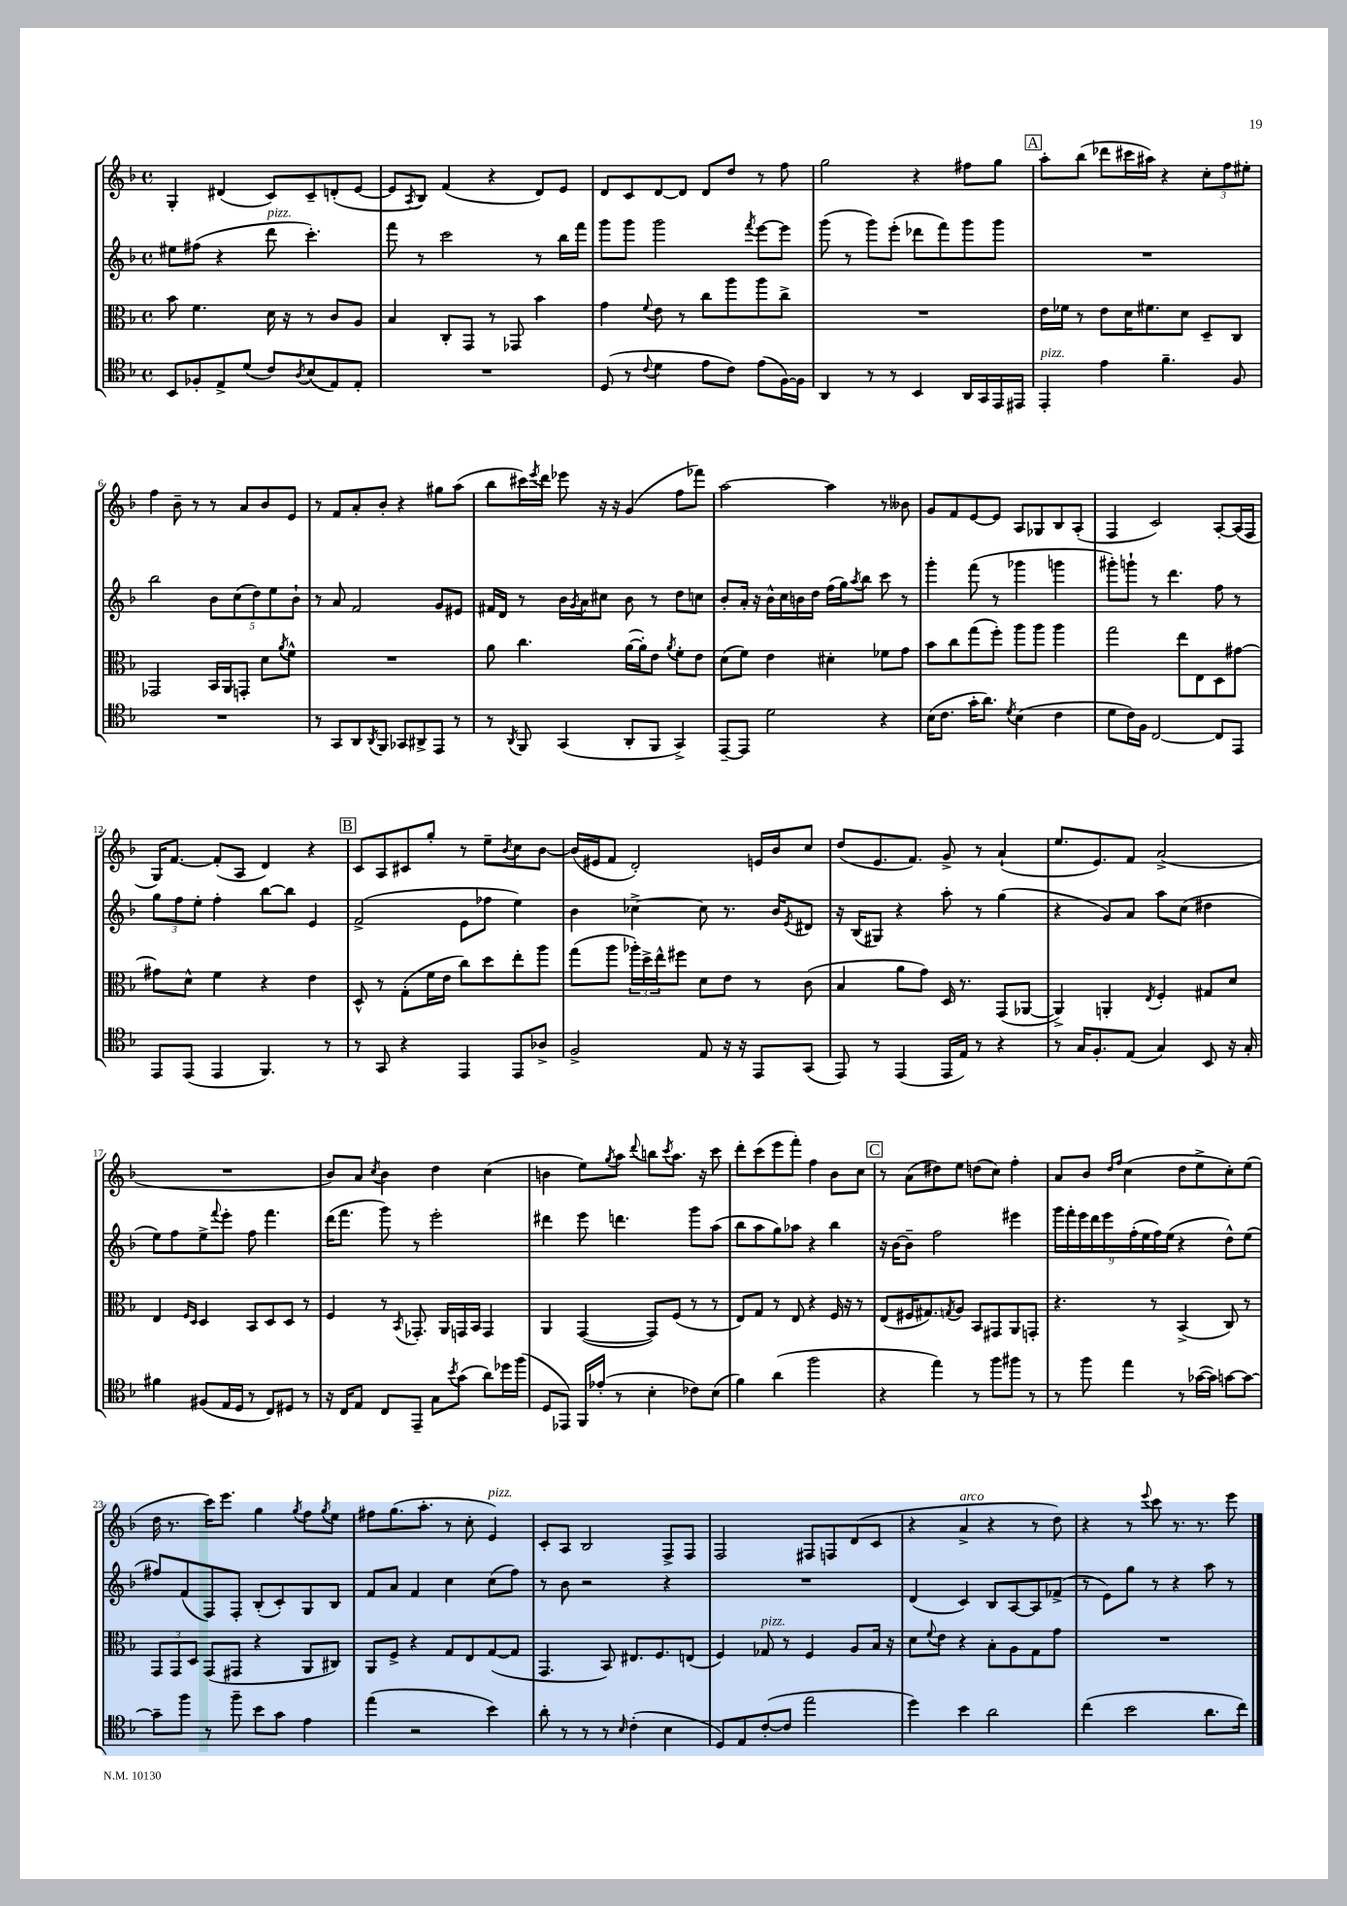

**kern	**kern	**kern	**kern
*part4	*part3	*part2	*part1
*staff4	*staff3	*staff2	*staff1
*clefC4	*clefC3	*clefG2	*clefG2
*k[b-]	*k[b-]	*k[b-]	*k[b-]
*M4/4	*M4/4	*M4/4	*M4/4
*met(c)	*met(c)	*met(c)	*met(c)
=1	=1	=1	=1
8BB-/L	8b-\	8ee#X\L	4G'/
8F-X'/	4.f\	(8ff#X\J	.
8E^/	.	4r	(4d#X/
(8d/J	.	.	.
!	!	!LO:TX:a:i:t=pizz.	!
8c/L)	16d\	8ddd\	8c/L)
.	16r	.	.
8qA/	.	.	.
(8B-/	8r	4.ccc'\)	8c~/
8E/)	8c/L	.	(8dn'/
8E'/J	8A/J	.	[8e/J
=2	=2	=2	=2
1r	4B-/	8fff\	8e/L]
.	.	.	8qA/
.	.	8r	8B-/J)
.	8C'/L	2ccc\	(4f/
.	8GG/J	.	.
.	8r	.	4r
.	8GG-X/	.	.
.	4b-\	8r	8d/L)
.	.	16bb-\LL	8e/J
.	.	16fff\JJ	.
=3	=3	=3	=3
(8D/	4g\	8ggg\L	8d/L
8r	.	8ggg\J	8c/
8qqc/	8qqf/	.	.
4d\	8e\	2ggg\	[8d/
.	8r	.	8d/J]
8e\L	8cc\L	.	8d/L
8c\J)	8aa\	.	8dd/J
.	.	8qfff/	.
(8e\L	8aa\	[8eee\L	8r
[16F\L)	8cc^\J	8eee\J]	8ff\
16F\JJ]	.	.	.
=4	=4	=4	=4
4AA/	1r	(8ggg\	2gg\
.	.	8r	.
8r	.	8ggg\L)	.
8r	.	(8eee'\J	.
4BB-/	.	8ddd-X\L	4r
.	.	8fff\)	.
16AA/LL	.	8ggg\	8ff#X\L
16GG/	.	.	.
16EE/	.	8ggg\J	8gg\J
16EE#X/JJ	.	.	.
!!LO:REH:place=s1:t=A
=5	=5	=5	=5
!LO:TX:a:i:t=pizz.	!	!	!
4EE'/	16e\LL	1r	8aa'\L
.	16f-X\JJ	.	.
.	8r	.	(8bb-\J
4e\	8e\L	.	8ddd-X\L
.	16d\K	.	16ccc#X\L
.	8.f#X\	.	16aa#X\JJ)
4.f~\	.	.	4r
.	8d\J	.	.
.	8D~/L	.	12cc'\L
.	.	.	12ff\
8F/	8C/J	.	.
.	.	.	12ee#X'\J
!!LO:LB:g=z
=6	=6	=6	=6
1r	2GG-X/	2bb-\	4ff\
.	.	.	8b-~\
.	.	.	8r
.	16BB-/LL	10b-\L	8r
.	16AA/J	.	.
.	.	(10cc\	.
.	8GGn'/J	.	8a/L
.	.	10dd\)	.
.	8d\L	.	8b-/
.	.	10ee\	.
.	8qa/	.	.
.	8f^^\J	.	8e/J
.	.	10b-`\J	.
=7	=7	=7	=7
8r	1r	8r	8r
8GG/L	.	8a/	8f/L
8AA/	.	2f/	8a'/
8qAA/	.	.	.
8FF/J	.	.	8b-'/J
8GG-X/L	.	.	4r
8AA#X^/	.	.	.
8EE/J	.	8g/L	8gg#X\L
8r	.	8e#X/J	(8aa\J
=8	=8	=8	=8
8r	8a\	16f#X/LL	8bb-\L
.	.	16d/JJ	.
8qAA/	.	.	.
8FF/	4.cc\	8r	16ccc#X\L)
.	.	.	8qeee/
.	.	.	16ddd\JJ
(4GG/	.	16b-\LL	8eee-X\
.	.	8qg/	.
.	.	16a\J	.
.	.	8cc#X\J	16r
.	.	.	16r
8AA'/L	([16a\LL	8b-\	(4g/
.	16a'\J])	.	.
8FF/J	8e\J	8r	.
.	8qa/	.	.
4GG^/)	8f'\L	8dd\L	8ff\L
.	8e\J	8ccn\J	8fff-X\J)
=9	=9	=9	=9
[8EE~/L	(8d\L	8b-'/L	[2aa\
8EE/J]	8f\J)	16a'/Jk	.
.	.	16r	.
2d\	4e\	16b-^^\LL	.
.	.	16cc\	.
.	.	16bn\	.
.	.	16dd\JJ	.
.	4d#X'\	(16ff\LL	4aa\]
.	.	16gg\J)	.
.	.	8qaa/	.
.	.	8bb-\J	.
4r	8f-X\L	8ccc\	8r
.	8g\J	8r	8b--X\
=10	=10	=10	=10
(16B-\KL	8b-\L	4ggg'\	8g/L
8.c\J	.	.	.
.	8cc\	.	8f/
16g'\KL	(8gg\	(8fff\	[8e/
8.a\J)	.	.	.
.	8ff'\J)	8r	8e/J]
8qd/	.	.	.
(4B-\	8aa\L	4ggg-X\	8A/L
.	8aa\J	.	8G-X/
4c\	4aa\	4gggn\	8B-/
.	.	.	(8A'/J
=11	=11	=11	=11
8d\L	2gg\	8ggg#X'\L)	4F/
16c\L)	.	8gggn`\J	.
16F\JJ	.	.	.
[2C/	.	8r	2c/)
.	.	4.ddd\	.
.	8ee\L	.	.
.	8E\	.	.
8C/L]	8D\	8ff\	[8A'/L
8EE/J	[8g#X\J	8r	(16A/L]
.	.	.	16F/JJ
!!LO:LB:g=z
=12	=12	=12	=12
8EE/L	8g#X\L]	12gg\L	16G/KL)
.	.	.	[8.f/J
.	.	12ff\	.
(8EE/J	8d^^\J	.	.
.	.	12ee'\J	.
4EE/	4f\	4ff'\	(8f'/L]
.	.	.	8A/J
4.FF/)	4r	[8bb-\L	4d/)
.	.	8bb-\J]	.
.	4e\	4e/	4r
8r	.	.	.
!!LO:REH:place=s1:t=B
=13	=13	=13	=13
8r	8D^^/	(2f^/	8c/L
8GG/	8r	.	8A/
4r	(8G'\L	.	8c#X/
.	16f\L	.	8gg'/J
.	16e\JJ	.	.
4EE/	8cc\L)	8e\L	8r
.	8dd\	8ff-X\J	8ee~\L
.	.	.	8qb-/
8EE/L	8ee'\	4ee\)	8cc\
8A-X^/J	8aa\J	.	[8b-\J
=14	=14	=14	=14
2F^/	(8gg\L	4b-\	(16b-/LL]
.	.	.	16e#X/J
.	8aa\J	.	8f/J
.	24aa-X'\LL)	[4cc-X^\	2d'/)
.	24dd^\	.	.
.	24ee^^\J	.	.
.	8ff#X\J	.	.
8E/	8d\L	8cc-\]	.
16r	8e\J	8.r	.
16r	.	.	.
8EE/L	8r	.	16en/LL
.	.	16b-/KL	16b-/J
.	.	8qe/	.
(8GG/J	(8c\	8d#X/J	8cc/J
=15	=15	=15	=15
8EE/)	4B-/	16r	(8dd/L
.	.	(16B-/KL	.
8r	.	8G#X/J)	8.e/
(4EE/	8a\L	4r	.
.	.	.	8.f/J)
.	8g\J)	.	.
16EE/LL	16D/	8aa'\	8g^/
16E/JJ)	8.r	.	.
8r	.	8r	8r
4r	(8GG/L	(4gg\	(4a`/
.	[8AA-X/J	.	.
=16	=16	=16	=16
8r	4AA-^/])	4r	8.ee/L
16G/KL	.	.	.
8.F'/	.	.	8.e/)
.	4AAn'/	8g/L)	.
(8E/J	.	8a/J	8f/J
.	8qE/	.	.
4G/)	4F'/	8aa\L	(2a^/
.	.	(8cc\J	.
8BB-/	8G#X/L	4dd#X\	.
16r	8d/J	.	.
16G'/	.	.	.
!!LO:LB:g=z
=17	=17	=17	=17
4f#X\	4E/	8ee\L)	1r
.	.	8ff\	.
.	16qqF/LL	.	.
.	16qqD/JJ	.	.
(8F#X/L	4D/	8ee^\	.
.	.	8qqfff/	.
16E/L	.	8eee'\J	.
16D/JJ	.	.	.
8r	8BB-/L	8ff\	.
8C/L)	8D/	4.fff\	.
8D#X/J	8D/J	.	.
8r	8r	.	.
=18	=18	=18	=18
16r	4F/	(16ddd\KL	8b-/L)
16C/KL	.	8.fff\J	.
8E/J	.	.	8a/J
.	.	.	8qcc/
8C/L	8r	8ggg\)	4b-\
.	8qBB-/	.	.
8EE~/J	8.GG-X'/	8r	.
8G\L	.	2eee'\	4dd\
.	16AA/LL	.	.
8qb-/	.	.	.
(8g\J	16GGn/	.	.
.	16BB-/JJ	.	.
8a\L)	4GG/	.	(4cc\
16dd-X\L	.	.	.
(16ff\JJ	.	.	.
=19	=19	=19	=19
8D/L	4AA/	4ddd#X\	4bn\
8EE-X/J)	.	.	.
16FF/LL	([4GG/	8eee\	8ee\L)
(16e-X'/JJ	.	.	.
.	.	.	8qgg/
8r	.	4.dddn\	8aa\J
.	.	.	8qqddd/
4B-'\	8GG/L])	.	8bbn\L
.	.	.	8qccc/
.	(8F/J	.	8.aa\J
8c-X\L)	8r	8ggg\L	.
.	.	.	16r
(8B-\J	8r	(8aa\J	8ccc\
=20	=20	=20	=20
4f\)	8E/L)	8bb-\L	8ddd'\L
.	8G/J	8aa\	(8ccc\
(4a\	8r	8gg\)	8eee\
.	8E/	8aa-X\J	8fff'\J)
2ff\	4r	4r	4ff\
.	16F/	4bb-\	8b-\L
.	16r	.	.
.	8r	.	8cc\J
!!LO:REH:place=s1:t=C
=21	=21	=21	=21
4r	(8E/L	16r	8r
.	.	[16b-\KL	.
.	16F#X/K	8b-~\J]	(8a\L
.	8.G#X/)	.	.
4ee\)	.	2ff\	8dd#X\)
.	8qGn/	.	.
.	8A/J	.	8ee\J
8r	8BB-/L	.	(8ddn\L
8ff\L	8GG#X/	.	8cc\J)
8ff#X\J	8AA/	4eee#X\	4ff'\
8r	8GGn'/J	.	.
=22	=22	=22	=22
8r	4.r	18ggg\LL	8a/L
.	.	18fff'\	.
.	.	18eee\	.
8ff\	.	.	8b-/J
.	.	18ddd\	.
.	.	18eee\	.
.	.	.	16qqdd/LL
.	.	.	16qqff/JJ
4ee\	.	.	(4cc\
.	.	(18ff'\	.
.	.	18ee\	.
.	8r	.	.
.	.	18ff\)	.
.	.	(18ee\JJ	.
8r	(4BB-^/	4r	8dd\L
([16g-X\LL	.	.	8ee^\
16g-\JJ])	.	.	.
[8gn\L	8C/)	8dd^^\L)	8cc'\)
8g\J_	8r	(8ee\J	(8ee\J
!!LO:LB:g=z
=23	=23	=23	=23
8g~\L]	12GG/L	8ff#X/L)	16dd\
.	.	.	8.r
.	12GG/	.	.
8ff\J	.	(8f/	.
.	12D/J	.	.
8r	(8GG/L	8F/)	16ccc\KL)
.	.	.	8.eee\J
8ff~\	8GG#X/J	8F'/J	.
8b-\L	4r	(8B-'/L	4gg\
8g\J	.	8c'/)	.
.	.	.	8qgg/
4e\	8AA/L	8G/	8ff\L
.	.	.	8qgg/
.	8C#X/J)	8B-/J	8ee\J
=24	=24	=24	=24
(4ee\	8AA/L	8f/L	8ff#X\L
.	8F^/J	8a/J	(8.gg\
2r	4r	4f/	.
.	.	.	8.aa'\J
.	8G/L	4cc\	8r
.	8E/	.	8cc'\
!	!	!	!LO:TX:a:i:t=pizz.
4b-\)	([8G/	(8cc\L	4e/)
.	8G/J]	8ff\J)	.
=25	=25	=25	=25
8a'\	4.GG/	8r	8c'/L
8r	.	8b-\	8A/J
8r	.	2r	2B-/
8r	8BB-/)	.	.
16qqB-/	.	.	.
(4c'\	8.E#X/L	.	.
.	8.F/	.	.
4B-\	.	4r	8F^/L
.	(8En/J	.	8F/J
=26	=26	=26	=26
8D/L)	4F/)	1r	2F/
8E/	.	.	.
!	!LO:TX:a:i:t=pizz.	!	!
([8c'/	8G-X/	.	.
8c/J]	8r	.	.
2ee\	4F/	.	8F#X/L
.	.	.	8Fn/
.	8A/L	.	(8d/
.	16B-/Jk	.	8c/J
.	16r	.	.
=27	=27	=27	=27
4dd\)	8d\L	(4d/	4r
.	8qqf/	.	.
.	8e\J	.	.
!	!	!	!LO:TX:a:i:t=arco
4b-\	4r	4c/)	4a^/
2a\	8B-'\L	8B-/L	4r
.	8A\	[8A/	.
.	8G\	8A/]	8r
.	8g\J	(8f-X^/J	8dd\)
=28	=28	=28	=28
(4cc\	1r	8r	4r
.	.	8e\L)	.
2b-\	.	8gg\J	8r
.	.	.	8qqeee/
.	.	8r	8ccc\
.	.	4r	8.r
.	.	.	8.r
8.a\L	.	8aa\	.
.	.	8r	8eee\
16cc\Jk)	.	.	.
==	==	==	==
*-	*-	*-	*-
